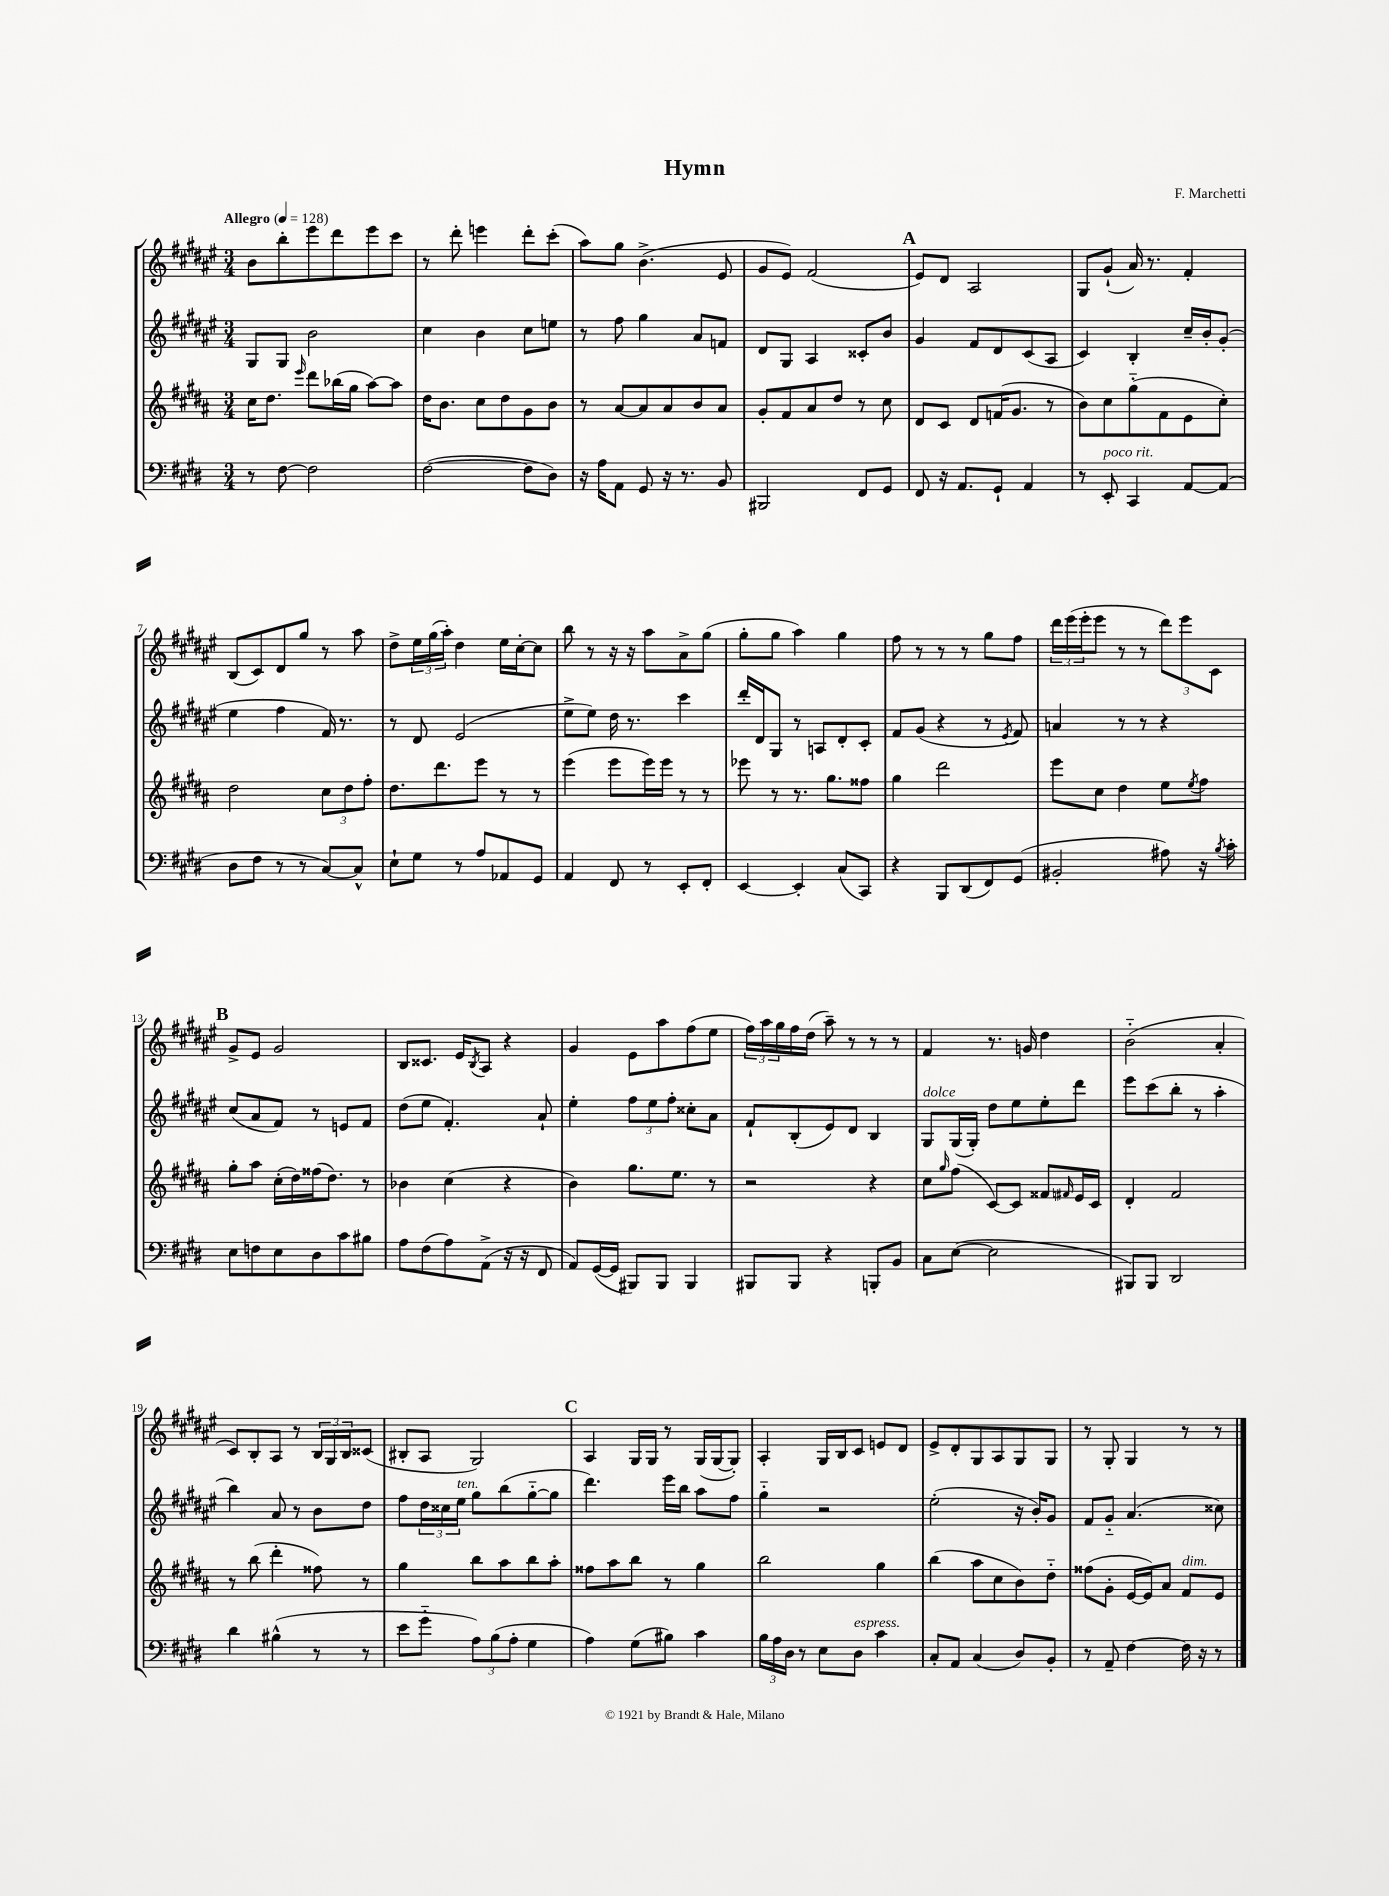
\header { title = "Hymn" composer = "F. Marchetti" }
<<
\new StaffGroup <<
\new Staff = "s0" {
    \clef treble \key fis \major \numericTimeSignature \time 3/4 \tempo "Allegro" 4 = 128
    b'8 b''8-. eis'''8 dis'''8 eis'''8 cis'''8 |
    r8 dis'''8-. e'''4 dis'''8-. cis'''8-.( |
    ais''8) gis''8 b'4.->( eis'8 |
    gis'8 eis'8) fis'2( |
    \mark \markup { \bold "A" } eis'8) dis'8 ais2 |
    gis8 gis'8-!( ais'16) r8. fis'4-. |
    b8( cis'8) dis'8 gis''8 r8 ais''8 |
    dis''8-> \tuplet 3/2 { eis''16 gis''16( ais''16-.) } dis''4 eis''16 cis''16~-. cis''8 |
    b''8 r8 r16 r16 ais''8 ais'8-> gis''8( |
    gis''8-. gis''8 ais''4) gis''4 |
    fis''8 r8 r8 r8 gis''8 fis''8 |
    \tuplet 3/2 { dis'''16 eis'''16( eis'''16-. } eis'''8 r8 r8 \tuplet 3/2 { dis'''8) eis'''8 cis'8 } |
    \mark \markup { \bold "B" } gis'8-> eis'8 gis'2 |
    b8 cisis'8. eis'16 \acciaccatura { b8 } ais8 r4 |
    gis'4 eis'8 ais''8 fis''8( eis''8 |
    \tuplet 3/2 { fis''16) ais''16 gis''16 } fis''16 dis''16( ais''8--) r8 r8 r8 |
    fis'4 r8. g'16 dis''4 |
    b'2-_( ais'4-. |
    cis'8) b8-. ais8 r8 \tuplet 3/2 { b16 gis16 b16 } cisis'8( |
    bis8-. ais8 gis2) |
    \mark \markup { \bold "C" } ais4 gis16 gis16 r8 gis16( gis16~ gis8-.) |
    ais4-. gis16 b16 cis'8 e'8 dis'8 |
    eis'8-> dis'8-. gis8 ais8 gis8 gis8 |
    r8 gis8-. gis4 r8 r8 \bar "|." |
}
\new Staff = "s1" {
    \clef treble \key fis \major \numericTimeSignature \time 3/4
    gis8 gis8 b'2 |
    cis''4 b'4 cis''8 e''8 |
    r8 fis''8 gis''4 ais'8 f'8 |
    dis'8 gis8 ais4 cisis'8-. b'8 |
    \mark \markup { \bold "A" } gis'4 fis'8 dis'8 cis'8( ais8 |
    cis'4) b4-. cis''16-- b'16-. gis'8-.( |
    eis''4 fis''4 fis'16) r8. |
    r8 dis'8 eis'2( |
    eis''8-> eis''8) dis''16 r8. cis'''4 |
    dis'''16-. dis'16 gis8 r8 a8 dis'8-. cis'8-. |
    fis'8 gis'8( r4 r8 \acciaccatura { eis'8 } fis'8) |
    a'4 r8 r8 r4 |
    \mark \markup { \bold "B" } cis''8( ais'8 fis'8) r8 e'8 fis'8 |
    dis''8( eis''8 fis'4.-.) ais'8-! |
    eis''4-. \tuplet 3/2 { fis''8 eis''8 fis''8-. } cisis''8-. ais'8 |
    fis'8-! b8-.( eis'8) dis'8 b4 |
    gis8^\markup { \italic "dolce" } gis16( gis16-.) dis''8 eis''8 eis''8-. dis'''8 |
    eis'''8 cis'''8( b''8-. r8 ais''4-. |
    b''4) ais'8 r8 b'8 dis''8 |
    fis''8 \tuplet 3/2 { dis''16 cisis''16 eis''16^\markup { \italic "ten." } } gis''8 b''8( gis''8~-_ gis''8 |
    \mark \markup { \bold "C" } dis'''4.) eis'''16 b''16 ais''8 fis''8 |
    gis''4-_ r2 |
    eis''2-.( r16 b'16-.) gis'8 |
    fis'8 gis'8-_ ais'4.( cisis''8) \bar "|." |
}
\new Staff = "s2" {
    \clef treble \key b \major \numericTimeSignature \time 3/4
    cis''16 dis''8. \grace { e'''16 } dis'''8 bes''16( gis''16 ais''8~) ais''8 |
    dis''16 b'8. cis''8 dis''8 gis'8 b'8 |
    r8 ais'8~ ais'8 ais'8 b'8 ais'8 |
    gis'8-. fis'8 ais'8 dis''8 r8 cis''8 |
    \mark \markup { \bold "A" } dis'8 cis'8 dis'8 f'16( gis'8. r8 |
    b'8) cis''8 gis''8-_( fis'8 e'8 cis''8-.) |
    dis''2 \tuplet 3/2 { cis''8 dis''8 fis''8-. } |
    dis''8. dis'''8. e'''8 r8 r8 |
    e'''4( e'''8 e'''16) e'''16 r8 r8 |
    ees'''8 r8 r8. gis''8. fisis''8 |
    gis''4 dis'''2 |
    e'''8 cis''8 dis''4 e''8 \acciaccatura { e''8 } fis''8 |
    \mark \markup { \bold "B" } gis''8-. ais''8 cis''16-.( dis''16) fisis''16( dis''8.) r8 |
    bes'4 cis''4( r4 |
    b'4) gis''8. e''8. r8 |
    r2 r4 |
    cis''8 \grace { gis''16 } fis''8( cis'8~) cis'8 fisis'8 \grace { fis'16 } e'16 cis'16 |
    dis'4-. fis'2 |
    r8 b''8( dis'''4-. fisis''8) r8 |
    gis''4 b''8 ais''8 b''8 ais''8-. |
    \mark \markup { \bold "C" } fisis''8 ais''8 b''8 r8 gis''4 |
    b''2 gis''4 |
    b''4( ais''8 cis''8 b'8) dis''8-_ |
    fisis''8( gis'8-. e'16~ e'16) ais'8 fis'8^\markup { \italic "dim." } e'8 \bar "|." |
}
\new Staff = "s3" {
    \clef bass \key e \major \numericTimeSignature \time 3/4
    r8 fis8~ fis2 |
    fis2~( fis8 dis8) |
    r16 a16 a,8 gis,8 r16 r8. b,8 |
    bis,,2 fis,8 gis,8 |
    \mark \markup { \bold "A" } fis,8 r16 a,8. gis,8-! a,4 |
    r8 e,8-.^\markup { \italic "poco rit." } cis,4 a,8~ a,8( |
    dis8 fis8 r8 r8 cis8~) cis8-^ |
    e8-! gis8 r8 a8 aes,8 gis,8 |
    a,4 fis,8 r8 e,8-. fis,8-. |
    e,4~ e,4-. cis8( cis,8) |
    r4 b,,8 dis,8( fis,8) gis,8( |
    bis,2-. ais8) r16 \acciaccatura { b8 } cis'16-. |
    \mark \markup { \bold "B" } e8 f8 e8 dis8 cis'8 bis8 |
    a8 fis8( a8) a,8->( r16 r16 fis,8 |
    a,8) gis,16~( gis,16 bis,,8) bis,,8 bis,,4 |
    bis,,8 bis,,8 r4 b,,8-. b,8 |
    cis8 e8~( e2 |
    bis,,8) bis,,8 dis,2 |
    dis'4 bis4-^( r8 r8 |
    e'8 gis'8-_ \tuplet 3/2 { a8) b8( a8-. } gis4 |
    \mark \markup { \bold "C" } a4) gis8( bis8) cis'4 |
    \tuplet 3/2 { b16 a16 dis16 } r8 e8 dis8^\markup { \italic "espress." } cis'4 |
    cis8-. a,8 cis4( dis8) b,8-. |
    r8 a,8-- fis4~ fis16 r16 r8 \bar "|." |
}
>>
>>
